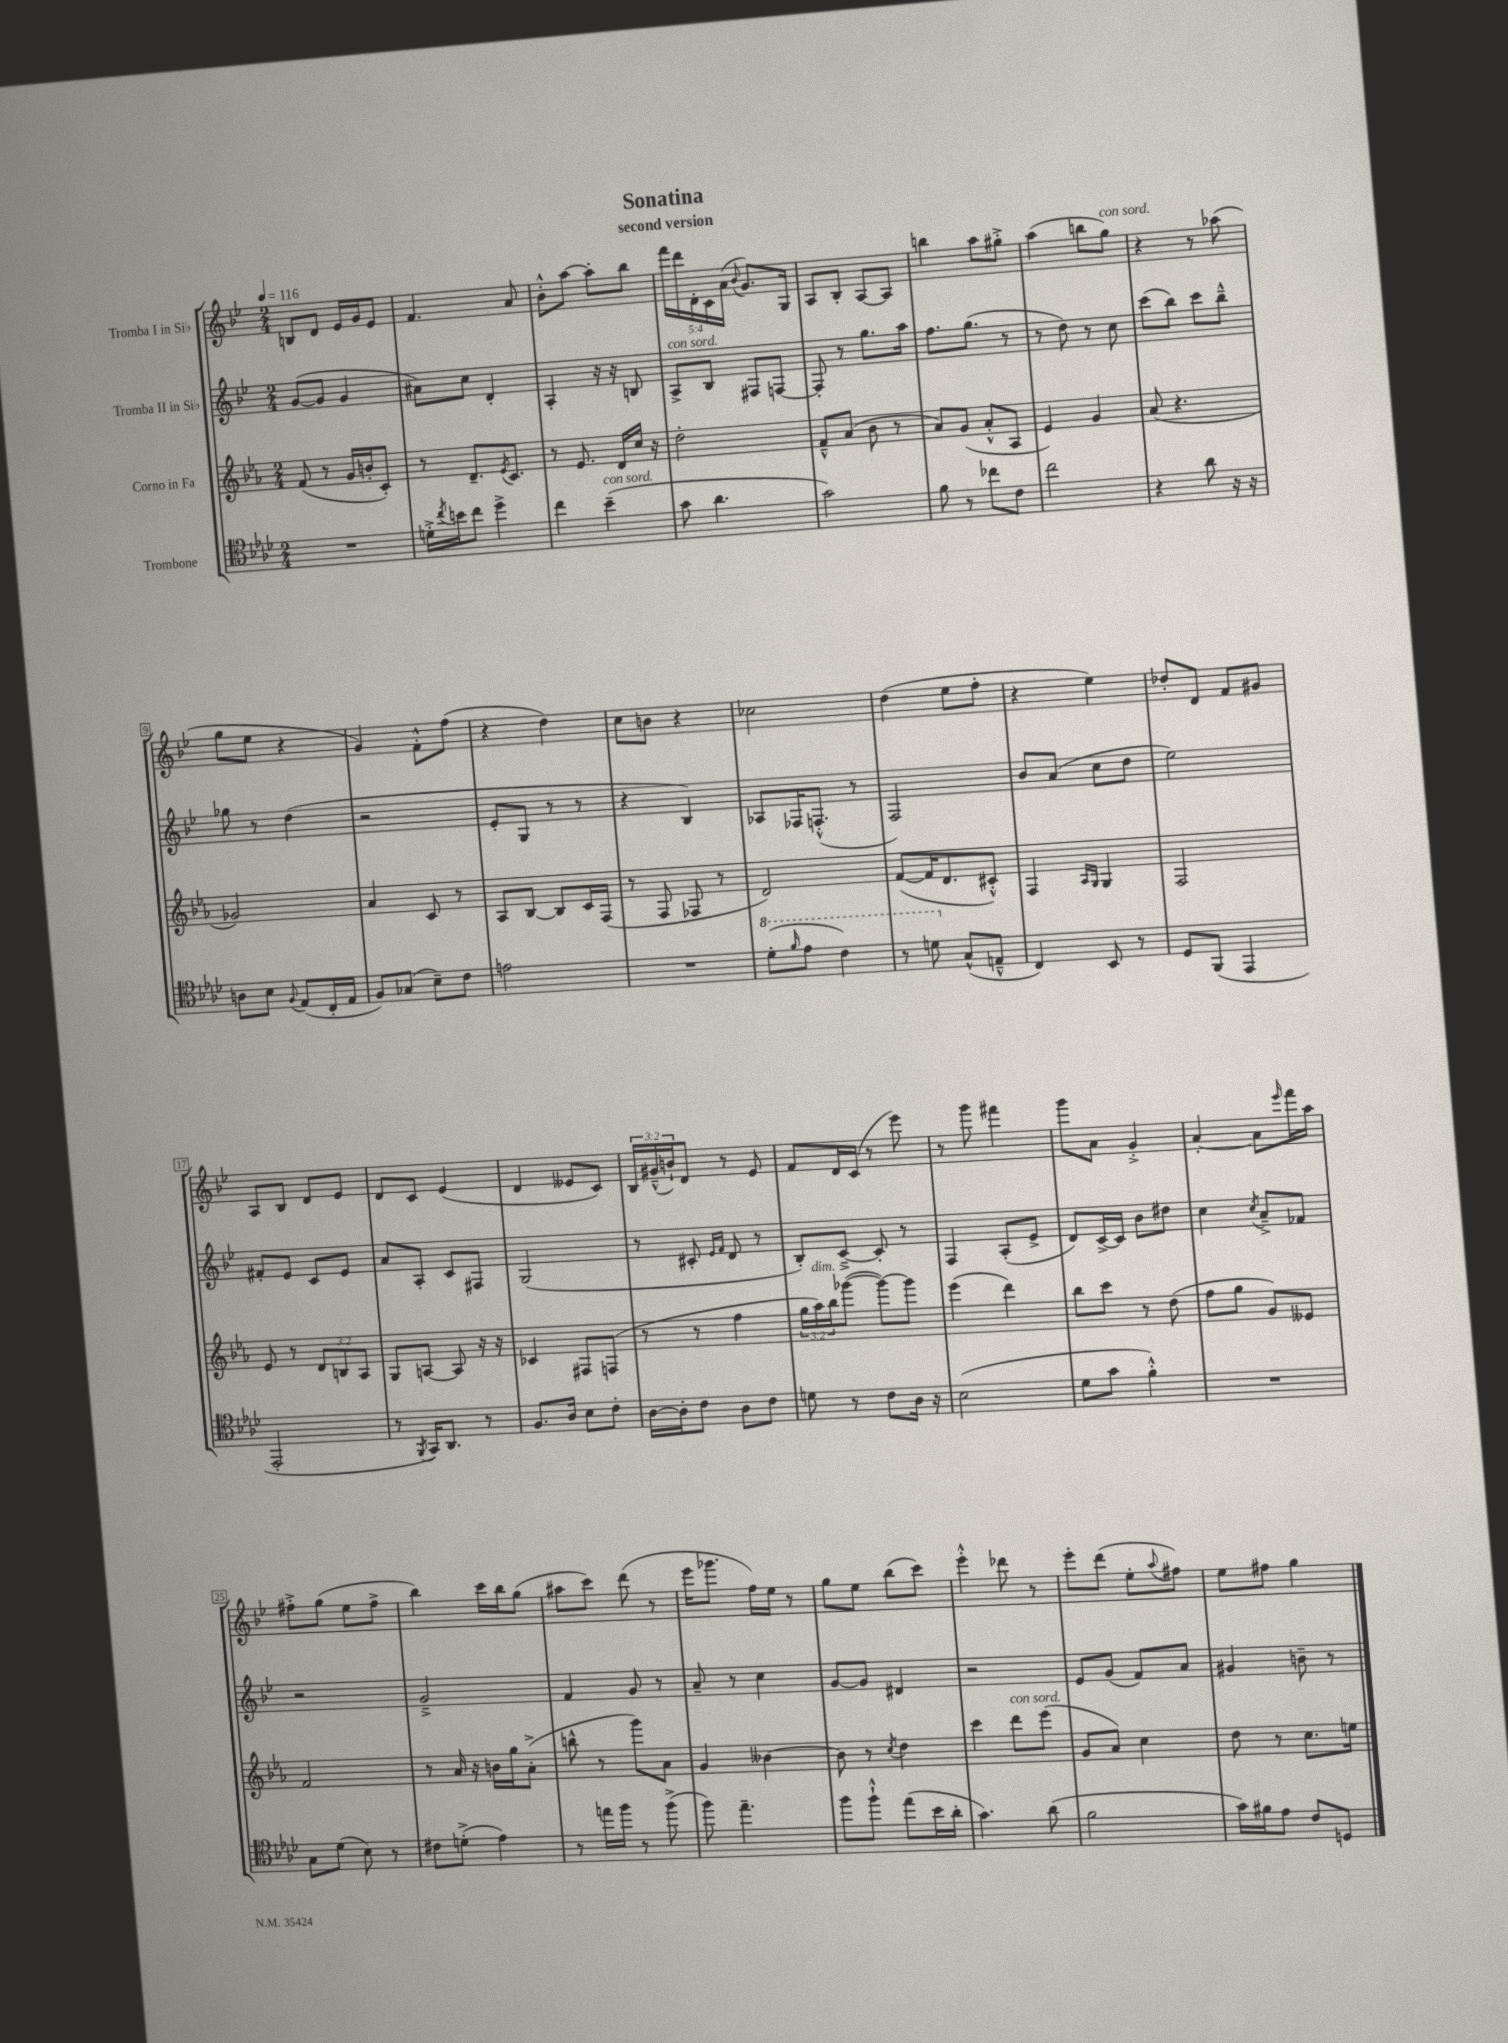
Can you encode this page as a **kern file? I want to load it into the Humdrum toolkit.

**kern	**kern	**kern	**kern
*part4	*part3	*part2	*part1
*staff4	*staff3	*staff2	*staff1
*I"Trombone	*I"Corno in Fa	*I"Tromba II in Si♭	*I"Tromba I in Si♭
*clefC4	*clefG2	*clefG2	*clefG2
*k[b-e-a-d-]	*k[b-e-a-]	*k[b-e-]	*k[b-e-]
*M2/4	*M2/4	*M2/4	*M2/4
*MM116	*MM116	*MM116	*MM116
=1	=1	=1	=1
2r	(8f/	([8g/L	8Bn/L
.	8r	8g/J]	8d/J
.	16g/LL	4g/	16e-/LL
.	16bn'/J	.	16g/J
.	8c'/J)	.	8e-/J
=2	=2	=2	=2
16dn'^\LL	8r	8a#X\L)	4.f/
8qcc/	.	.	.
16bn\J	.	.	.
8cc\J	8.d~/L	8cc\J	.
4dd-^\	.	4d'/	.
.	8qe-/	.	.
.	8.c/J	.	.
.	.	.	8a/
=3	=3	=3	=3
4cc\	8r	4A'/	8b-'^^\L
.	8.e-/	.	[8aa\J
!LO:TX:a:i:t=con sord.	!	!	!
(4b-~\	.	16r	8aa'\L]
.	16d/LL	16r	.
.	16cc/JJ	8Bn/	8bb-\J
.	16r	.	.
=4	=4	=4	=4
!	!	!LO:TX:a:i:t=con sord.	!
8g\	2dd'\	8A^/L	20fff\LL
.	.	.	20ddd\
.	.	.	20d'\
4.a-\	.	8B-/J	.
.	.	.	20c\
.	.	.	(20a\JJ
.	.	.	8qqb-/
.	.	8F#X/L	8.g/L)
.	.	[8Fn/J	.
.	.	.	16G/Jk
=5	=5	=5	=5
2g\)	8f~^^/L	8F'/]	8A/L
.	(8a-/J	8r	8B-'/J
.	8b-\	8.gg\L	[8A/L
.	8r	.	8A/J]
.	.	16aa\Jk	.
=6	=6	=6	=6
8f\	8a-/L)	8.ff\L	4bbn\
8r	(8g/J	.	.
.	.	(8.gg\J	.
8cc-X\L	8a-'^^/L	.	8aa\L
8c\J	8A-/J	8r	8gg#X'^\J
=7	=7	=7	=7
2cc\	4e-/)	8r	(4aa\
.	.	8dd\)	.
.	4g/	8r	8bbn\L
!	!	!	!LO:TX:a:i:t=con sord.
.	.	8cc\	8gg\J)
=8	=8	=8	=8
4r	(8a-/	(8ccc\L	4r
.	4.r	8bb-\J)	.
8a-\	.	8ccc\L	8r
16r	.	8bb-~^^\J	(8aa-X\
16r	.	.	.
!!LO:LB:g=z
=9	=9	=9	=9
8An\L	2g-X/)	8gg-X\	8gg\L
8B-\J	.	8r	8ee-\J
8qqF/	.	.	.
(8E-/L	.	(4dd\	4r
16C'/L	.	.	.
16E-/JJ	.	.	.
=10	=10	=10	=10
8F/L)	4a-/	2r	4g/)
(8G-X/J	.	.	.
8B-~\L)	8c/	.	8f'^^\L
8c\J	8r	.	(8ff\J
=11	=11	=11	=11
2en\	8A-/L	8e-'/L	4r
.	[8B-/J	8G/J	.
.	8B-/L]	8r	4dd\)
.	16c/L	8r	.
.	(16F/JJ	.	.
=12	=12	=12	=12
2r	8r	4r	8cc\L
.	8F/	.	8bn\J
.	8F-X/	4B-/)	4r
.	8r	.	.
=13	=13	=13	=13
*8va	*	*	*
(8dd-'\L	2d/)	8A-X/L	2cc-X\
16qqff/	.	.	.
8ee-\J	.	16F-X/K	.
.	.	(8.Fn'^^/J	.
4cc\)	.	.	.
.	.	8r	.
=14	=14	=14	=14
8r	([8f/L	2F/)	(4dd\
8ddn\	16f/K]	.	.
.	8.d/	.	.
*X8va	*	*	*
(8G^^/L	.	.	8ee-\L
8En~^^/J	8c#X'^^/J)	.	8ff'\J
=15	=15	=15	=15
4C/)	4F/	8b-/L	4r
.	.	(8a/J	.
.	16qqA-/LL	.	.
.	16qqG/JJ	.	.
8BB-/	4G/	8cc\L	4ee-\)
8r	.	8dd\J	.
=16	=16	=16	=16
8D-/L	2F/	2ee-\)	8dd-X'/L
(8FF/J	.	.	8d/J
4EE-/	.	.	8f/L
.	.	.	8g#X/J
!!LO:LB:g=z
=17	=17	=17	=17
2EE-'/	8e-/	8f#X'/L	8A/L
.	8r	8e-/J	8B-/J
.	12d/L	8c/L	8d/L
.	12Bn/	.	.
.	.	8e-/J	8e-/J
.	12A-/J	.	.
=18	=18	=18	=18
8r	8G/L	8a/L	8d/L
8qFF/	.	.	.
16GG/KL)	[8An/J	8A'/J	8c/J
8.AA-/J	.	.	.
.	8A/]	8c/L	(4e-/
8r	16r	8F#X/J	.
.	16r	.	.
=19	=19	=19	=19
8.F/L	4c-X/	(2G/	4d/
16A-/Jk	.	.	.
8B-\L	8F#X/L	.	8e--X/L
8c'\J	(8Fn/J	.	8c/J)
=20	=20	=20	=20
[16A-\LL	8r	8r	24B-/LL
.	.	.	(24g#X~^^/
16A-'\J]	.	.	.
.	.	.	24bn`/J)
8c\J	8r	8c#X'/	8d/J
.	.	16qqe-/LL	.
.	.	16qqf/JJ	.
8A-\L	4ff\	8d/	8r
8c\J	.	8r	8e-/
=21	=21	=21	=21
8dn\	24gg\LL	8B-'/L)	8f/L
!	!LO:TX:a:i:t=dim.	!	!
.	24aa-\)	.	.
.	24bb-\J	.	.
8r	([8ggg-X\J	[8c~^/J	16d/L
.	.	.	(16c/JJ
8c\L	8ggg-\L_)	8c'/]	8r
16A-\Jk	8ggg-\J]	8r	8eee-\)
16r	.	.	.
=22	=22	=22	=22
(2B-\	(4eee-\	4F/	8r
.	.	.	8ggg\
.	4ddd\)	(8A'/L	4fff#X\
.	.	8e-^/J	.
=23	=23	=23	=23
8d-\L	8bb-\L	8d/L)	8ggg\L
8g\J	8ccc\J	[16c^/L	8a\J
.	.	16c/JJ]	.
4f'^^\)	8r	8b-\L	4g'^/
.	(8dd\	8dd#X\J	.
=24	=24	=24	=24
2r	8ff\L	4cc\	[4a'/
.	8gg\J	.	.
.	.	8qcc/	.
.	8g/L)	8a~^/L	8a\L]
.	.	.	16qqeee-/
.	8e--X/J	8f-X/J	16fff\L
.	.	.	16aa\JJ
!!LO:LB:g=z
=25	=25	=25	=25
8G\L	2f/	2r	8ff#X'^\L
(8d-\J	.	.	(8gg\J
8B-\)	.	.	8ee-\L
8r	.	.	8ff#^\J
=26	=26	=26	=26
8c#X\L	8r	2g~^/	4bb-\)
(8dn'^\J	16a-/	.	.
.	16r	.	.
4e-\)	16bn\LL	.	16ccc\LL
.	16gg\J	.	16bb-\J
.	(8a-'^\J	.	(8gg\J
=27	=27	=27	=27
8r	8bbn^^\	4f/	8aa#X\L
16een\LL	8r	.	8ccc\J)
16ff\JJ	.	.	.
8r	8ggg\L)	8g/	(8ddd\
(8ff^\	8a-\J	8r	8r
=28	=28	=28	=28
8ff\)	4g/	8a~/	16eee-\KL
.	.	.	8.ggg-X\J
4.ee-~\	.	8r	.
.	[4b--X\	4cc\	16ff\LL)
.	.	.	16ee-\JJ
.	.	.	8r
=29	=29	=29	=29
8ff\L	8b--\]	[8g/L	8gg\L
8ff`^^\J	8r	8g/J]	8ee-\J
.	8qcc/	.	.
(8ee-\L	4dd\	4d#X/	(8bb-\L
16b-\L	.	.	8ccc\J)
16a-'\JJ	.	.	.
=30	=30	=30	=30
4.g\)	4ccc\	2r	4eee-'^^\
!	!LO:TX:a:i:t=con sord.	!	!
.	8ddd\L	.	8ddd-X\
(8a-\	(8eee-\J	.	8r
=31	=31	=31	=31
2f\	8g/L	8e-/L	8eee-'\L
.	8a-/J)	(8g/J	(8ddd\J
.	4cc\	8f/L)	8ee-'\L
.	.	.	8qqaa/
.	.	8a/J	8ff#X\J)
=32	=32	=32	=32
16g\LL)	8dd\	4g#X/	8ee-\L
16f#X\J	.	.	.
8e-\J	8r	.	8ff#X\J
8c/L	8.cc\L	8bn~\	4gg\
8Dn/J	.	8r	.
.	16een\Jk	.	.
==	==	==	==
*-	*-	*-	*-
